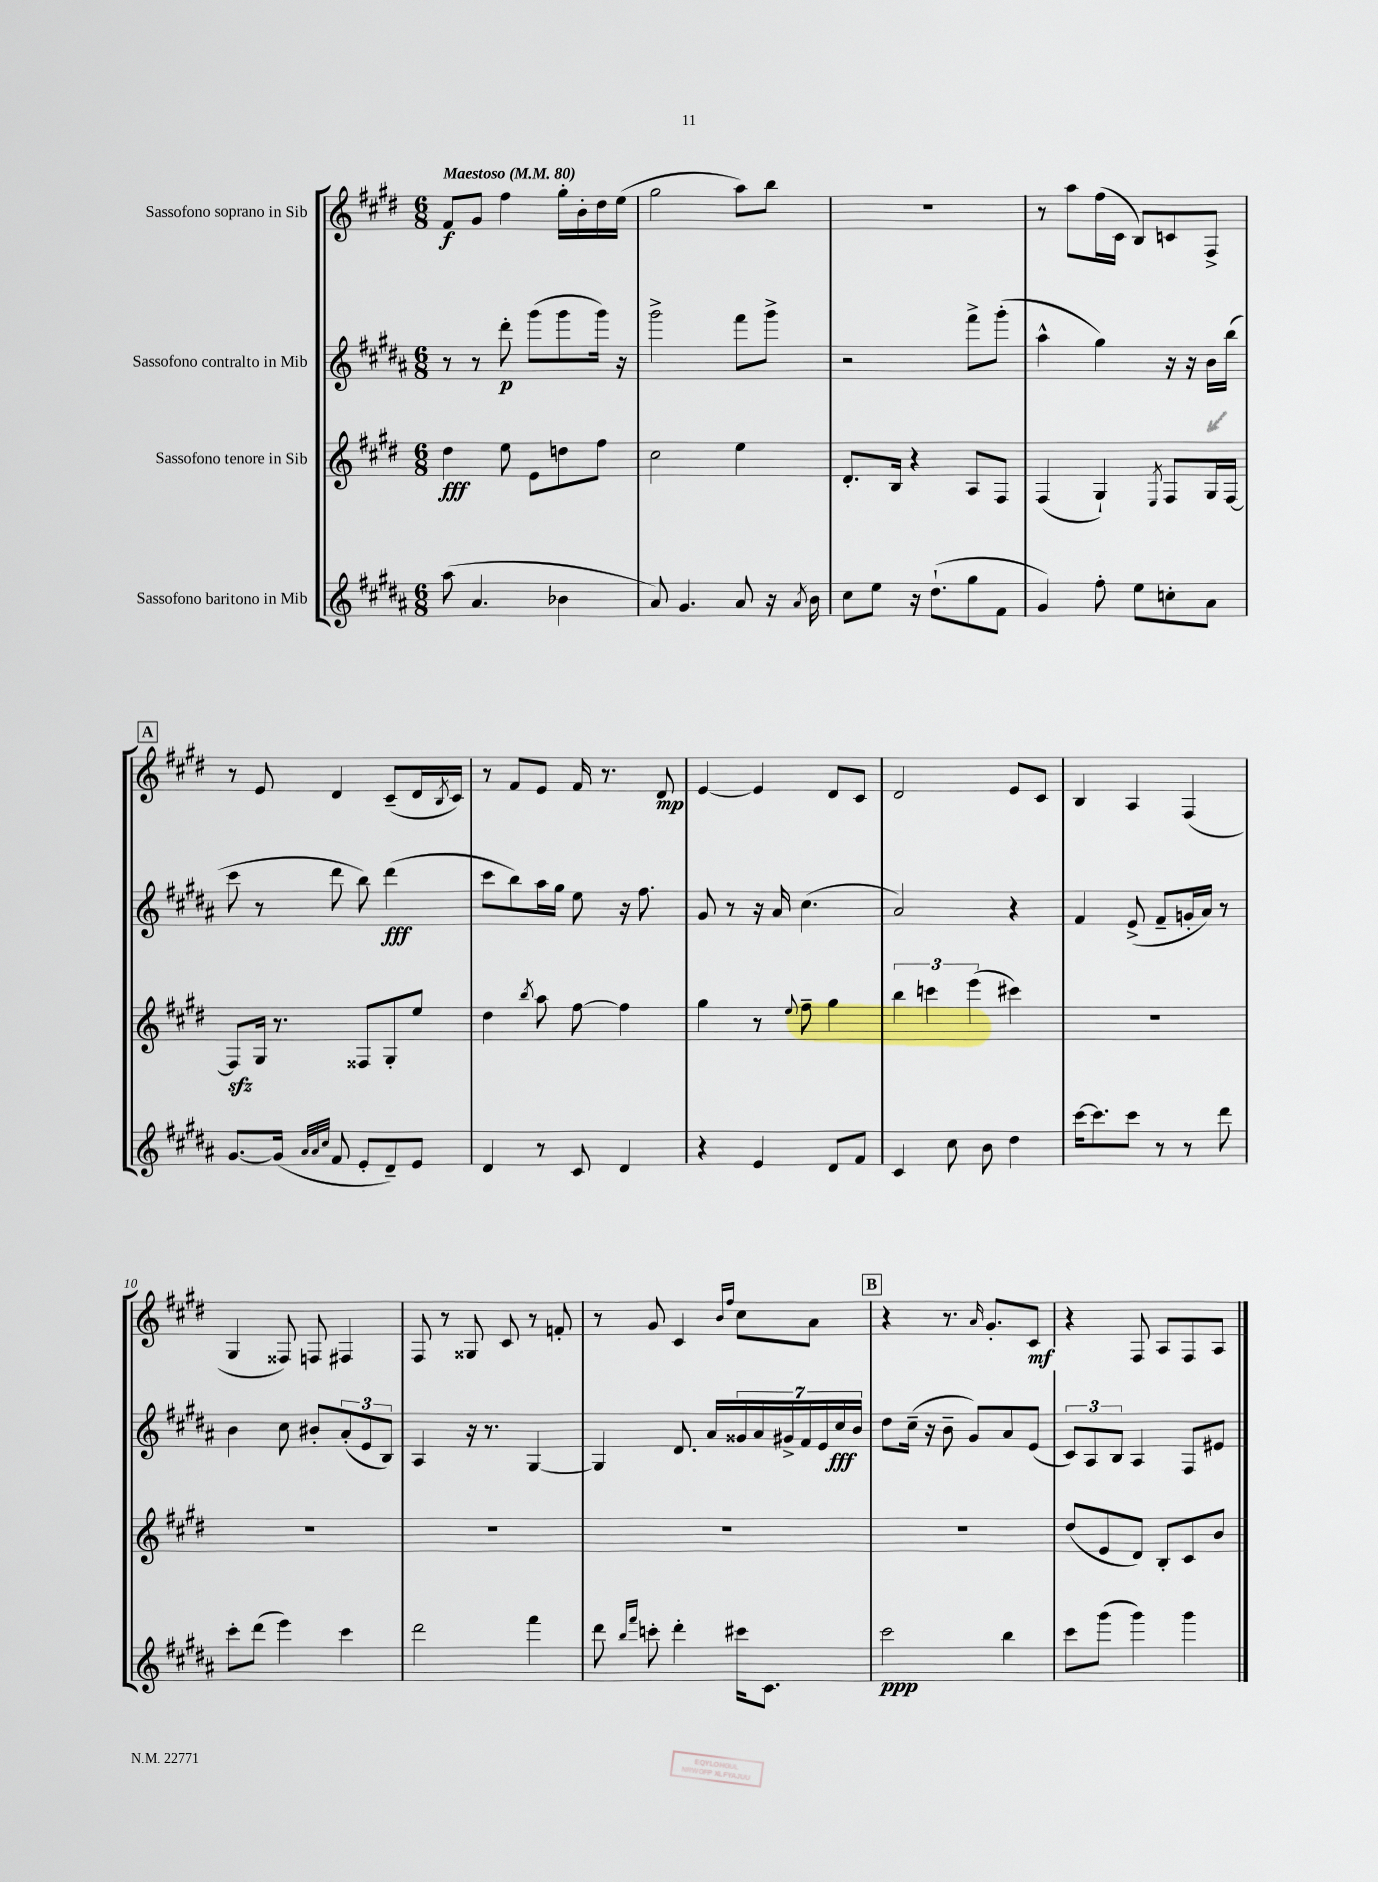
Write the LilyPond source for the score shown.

<<
\new StaffGroup <<
\new Staff = "s0" \with { instrumentName = "Sassofono soprano in Sib" } {
    \clef treble \key e \major \numericTimeSignature \time 6/8 \tempo "Maestoso" 4 = 80
    fis'8\f gis'8 fis''4 gis''16-. b'16-. dis''16 e''16( |
    gis''2 a''8) b''8 |
    R2. |
    r8 a''8 fis''16( cis'16 b8) c'8 fis8-> |
    \mark \markup { \box "A" } r8 e'8 dis'4 cis'8--( dis'16 \acciaccatura { b8 } cis'16) |
    r8 fis'8 e'8 fis'16 r8. dis'8\mp |
    e'4~ e'4 dis'8 cis'8 |
    dis'2 e'8 cis'8 |
    b4 a4 fis4( |
    gis4 fisis8) f8 fis4 |
    fis8 r8 gisis8 cis'8 r8 f'8-. |
    r8 gis'8 cis'4 \grace { b'16 fis''16 } cis''8 a'8 |
    \mark \markup { \box "B" } r4 r8. \grace { a'16 } gis'8.-. cis'8\mf |
    r4 fis8 a8 fis8 a8 \bar "|." |
}
\new Staff = "s1" \with { instrumentName = "Sassofono contralto in Mib" } {
    \clef treble \key b \major \numericTimeSignature \time 6/8
    r8 r8 dis'''8-.\p gis'''8( gis'''8 gis'''16) r16 |
    gis'''2-> fis'''8 gis'''8-> |
    r2 fis'''8-> gis'''8-.( |
    ais''4-^ gis''4) r16 r16 b'16 b''16( |
    \mark \markup { \box "A" } cis'''8 r8 dis'''8 b''8) dis'''4\fff( |
    cis'''8 b''8) ais''16 gis''16 e''8 r16 fis''8. |
    gis'8 r8 r16 ais'16 cis''4.( |
    ais'2) r4 |
    fis'4 e'8->( fis'8-- g'16-. ais'16) r8 |
    b'4 cis''8 bis'8-. \tuplet 3/2 { ais'8-.( e'8 b8) } |
    ais4 r16 r8. gis4~ |
    gis4 dis'8. ais'16 \tuplet 7/4 { gisis'16 ais'16 gis'16-> fis'16 e'16 cis''16\fff b'16 } |
    \mark \markup { \box "B" } dis''8 cis''16--( r16 b'8-- gis'8) ais'8 e'8( |
    \tuplet 3/2 { cis'8) ais8 b8 } ais4 fis8 eis'8 \bar "|." |
}
\new Staff = "s2" \with { instrumentName = "Sassofono tenore in Sib" } {
    \clef treble \key e \major \numericTimeSignature \time 6/8
    dis''4\fff e''8 e'8 d''8 fis''8 |
    cis''2 e''4 |
    dis'8.-. b16 r4 a8 fis8 |
    fis4( gis4-!) \acciaccatura { e8 } fis8 gis16 fis16~ |
    \mark \markup { \box "A" } fis8\sfz gis16 r8. fisis8 gis8-. e''8 |
    dis''4 \acciaccatura { b''8 } a''8 fis''8~ fis''4 |
    gis''4 r8 \appoggiatura { e''8 } fis''8-- gis''4 |
    \tuplet 3/2 { b''4 c'''4 e'''4( } cis'''4) |
    R2. |
    R2. |
    R2. |
    R2. |
    \mark \markup { \box "B" } R2. |
    dis''8( e'8 dis'8) b8-. cis'8 b'8 \bar "|." |
}
\new Staff = "s3" \with { instrumentName = "Sassofono baritono in Mib" } {
    \clef treble \key b \major \numericTimeSignature \time 6/8
    ais''8( ais'4. bes'4 |
    ais'8) gis'4. ais'8 r16 \acciaccatura { ais'8 } b'16 |
    cis''8 e''8 r16 dis''8.-!( gis''8 fis'8 |
    gis'4) fis''8-. e''8 c''8-. ais'8 |
    \mark \markup { \box "A" } gis'8.~ gis'16( \grace { ais'32 ais'32 cis''32 } fis'8 e'8-. dis'8--) e'8 |
    dis'4 r8 cis'8 dis'4 |
    r4 e'4 dis'8 fis'8 |
    cis'4 cis''8 b'8 dis''4 |
    cis'''16~ cis'''8. cis'''8 r8 r8 dis'''8 |
    cis'''8-. dis'''8( e'''4) cis'''4 |
    dis'''2 fis'''4 |
    dis'''8 \grace { b''16 fis'''16 } c'''8-. dis'''4-. cis'''16 cis'8. |
    \mark \markup { \box "B" } cis'''2\ppp b''4 |
    cis'''8 gis'''8( gis'''4) gis'''4 \bar "|." |
}
>>
>>
